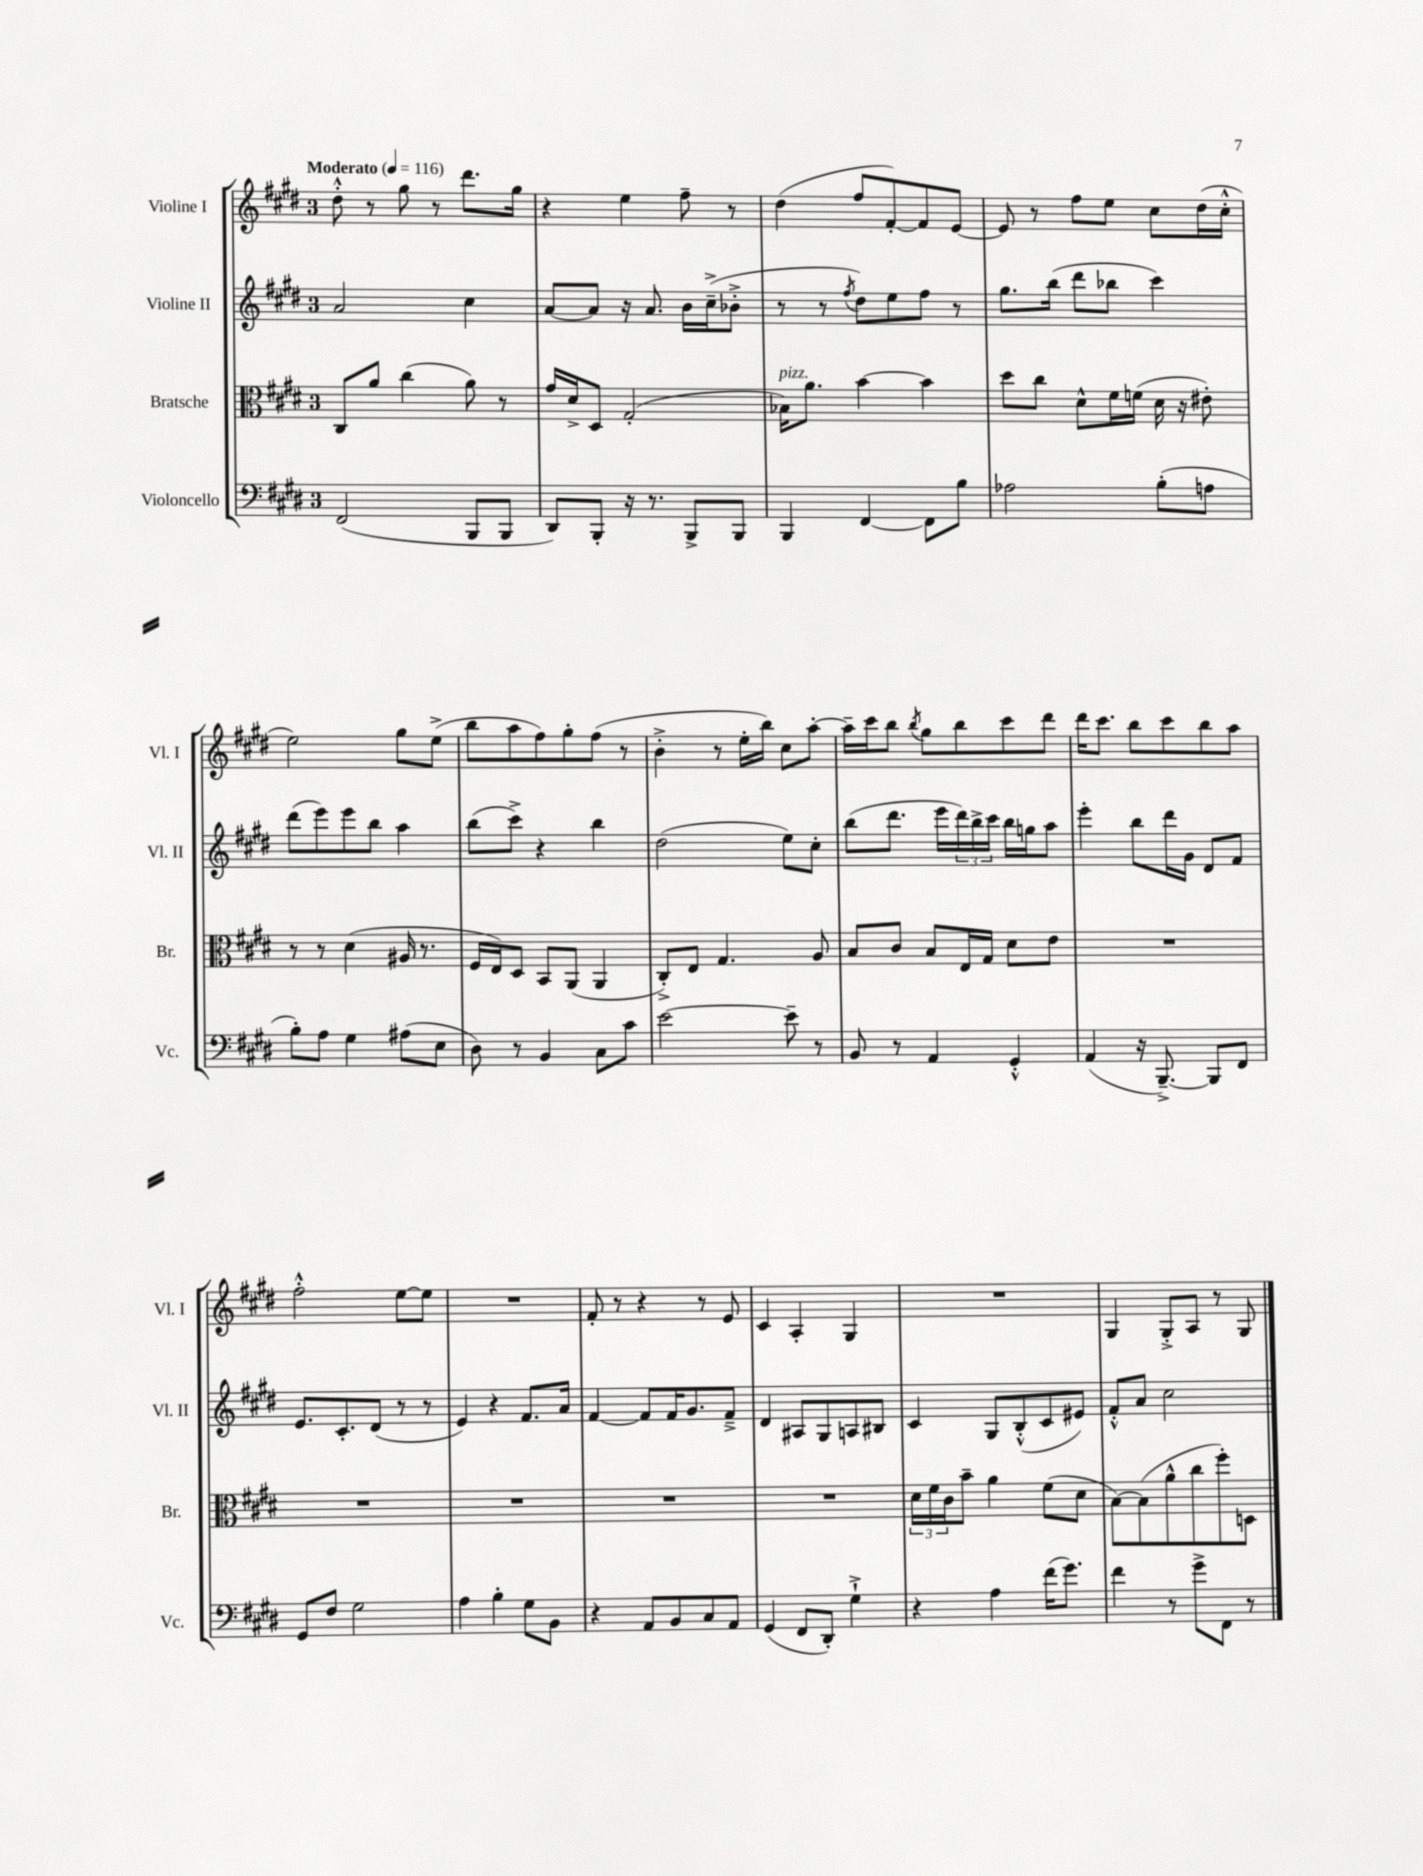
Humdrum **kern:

**kern	**kern	**kern	**kern
*staff4	*staff3	*staff2	*staff1
*clefF4	*clefC3	*clefG2	*clefG2
*k[f#c#g#d#]	*k[f#c#g#d#]	*k[f#c#g#d#]	*k[f#c#g#d#]
*M3/4	*M3/4	*M3/4	*M3/4
*MM116	*MM116	*MM116	*MM116
(2FF#	8C#	2a	8dd#'^^
.	8a	.	8r
.	(4cc#	.	8gg#
.	.	.	8r
8BBB	8a)	4cc#	8.ddd#
8BBB	8r	.	.
.	.	.	16gg#
=	=	=	=
8DD#)	16g#	[8a	4r
.	16d#^	.	.
8BBB'	8D#	8a]	.
16r	(2G#'	16r	4ee
8.r	.	8.a	.
8BBB^	.	16b	8ff#~
.	.	(16cc#~^	.
8BBB	.	8b-'^	8r
=	=	=	=
4BBB	16B-)	8r	(4dd#
.	8.a	.	.
.	.	8r	.
.	.	8qff#	.
[4FF#	[4b	8dd#)	8ff#
.	.	8ee	[8f#')
8FF#]	4b]	8ff#	8f#]
8B	.	8r	[8e
=	=	=	=
2A-	8dd#	8.gg#	8e]
.	8cc#	.	8r
.	.	(16bb	.
.	8d#^^	8ddd#	8ff#
.	16f#	8bb-	8ee
.	(16f	.	.
(8B'	16d#	4ccc#)	8cc#
.	16r	.	.
8A	8e#')	.	(16dd#
.	.	.	16cc#'^^
=	=	=	=
8B')	8r	(8ddd#	2ee)
8A	8r	8eee)	.
4G#	(4d#	8eee	.
.	.	8bb	.
(8A#	16A#	4aa	8gg#
.	8.r	.	.
8E	.	.	(8ee^
=	=	=	=
8D#)	16F#	(8bb	8bb
.	16E)	.	.
8r	8D#	8ccc#^)	8aa
4BB	8BB	4r	8ff#)
.	(8AA	.	8gg#'
8C#	4AA	4bb	(8ff#
8c#	.	.	8r
=	=	=	=
[2e	8C#'^)	(2dd#	4b'^
.	8E	.	.
.	4.G#	.	8r
.	.	.	16ee'
.	.	.	16bb)
8e~]	.	8ee)	8cc#
8r	8A	8cc#'	[8aa'
=	=	=	=
8BB	8B	(8bb	16aa~]
.	.	.	16ccc#
8r	8c#	8.ddd#	8bb
.	.	.	8qbb
4AA	8B	.	8gg#
.	.	16eee	.
.	16E	24ddd#)	8bb
.	.	24bb^	.
.	16G#	.	.
.	.	24ccc#	.
4GG#'^^	8d#	16bb	8ccc#
.	.	16gg	.
.	8e	8aa	8ddd#
=	=	=	=
(4AA	2.r	4eee'	16ddd#
.	.	.	8.ccc#
16r	.	8bb	8bb
[8.BBB~^)	.	.	.
.	.	16ddd#	8ccc#
.	.	16g#	.
8BBB]	.	8d#	8bb
8FF#	.	8f#	8aa
=	=	=	=
8GG#	2.r	8.e	2ff#'^^
8F#	.	.	.
.	.	8.c#'	.
2G#	.	.	.
.	.	(8d#	.
.	.	8r	[8ee
.	.	8r	8ee]
=	=	=	=
4A	2.r	4e)	2.r
4B'	.	4r	.
8G#	.	8.f#	.
8BB	.	.	.
.	.	16a	.
=	=	=	=
4r	2.r	[4f#	8f#'
.	.	.	8r
8AA	.	8f#]	4r
8BB	.	16f#	.
.	.	8.g#	.
8C#	.	.	8r
8AA	.	8f#~^	8e
=	=	=	=
(4GG#	2.r	4d#	4c#
8FF#	.	8A#	4A'
8DD#')	.	8G#	.
4G#`^	.	8A	4G#
.	.	8B#	.
=	=	=	=
4r	24d#	4c#	2.r
.	24f#	.	.
.	24c#	.	.
.	8b~	.	.
4A	4a	8G#	.
.	.	(8B'^^	.
(16f#	(8f#	8c#	.
8.g#)	.	.	.
.	8d#	8e#)	.
=	=	=	=
4f#	[8B)	8f#'^^	4G#
.	(8B]	8a	.
8r	8a^^	2cc#	8G#'^
8g#^	8cc#	.	8A
8FF#	8ff#')	.	8r
8r	8D	.	8G#
==	==	==	==
*-	*-	*-	*-
